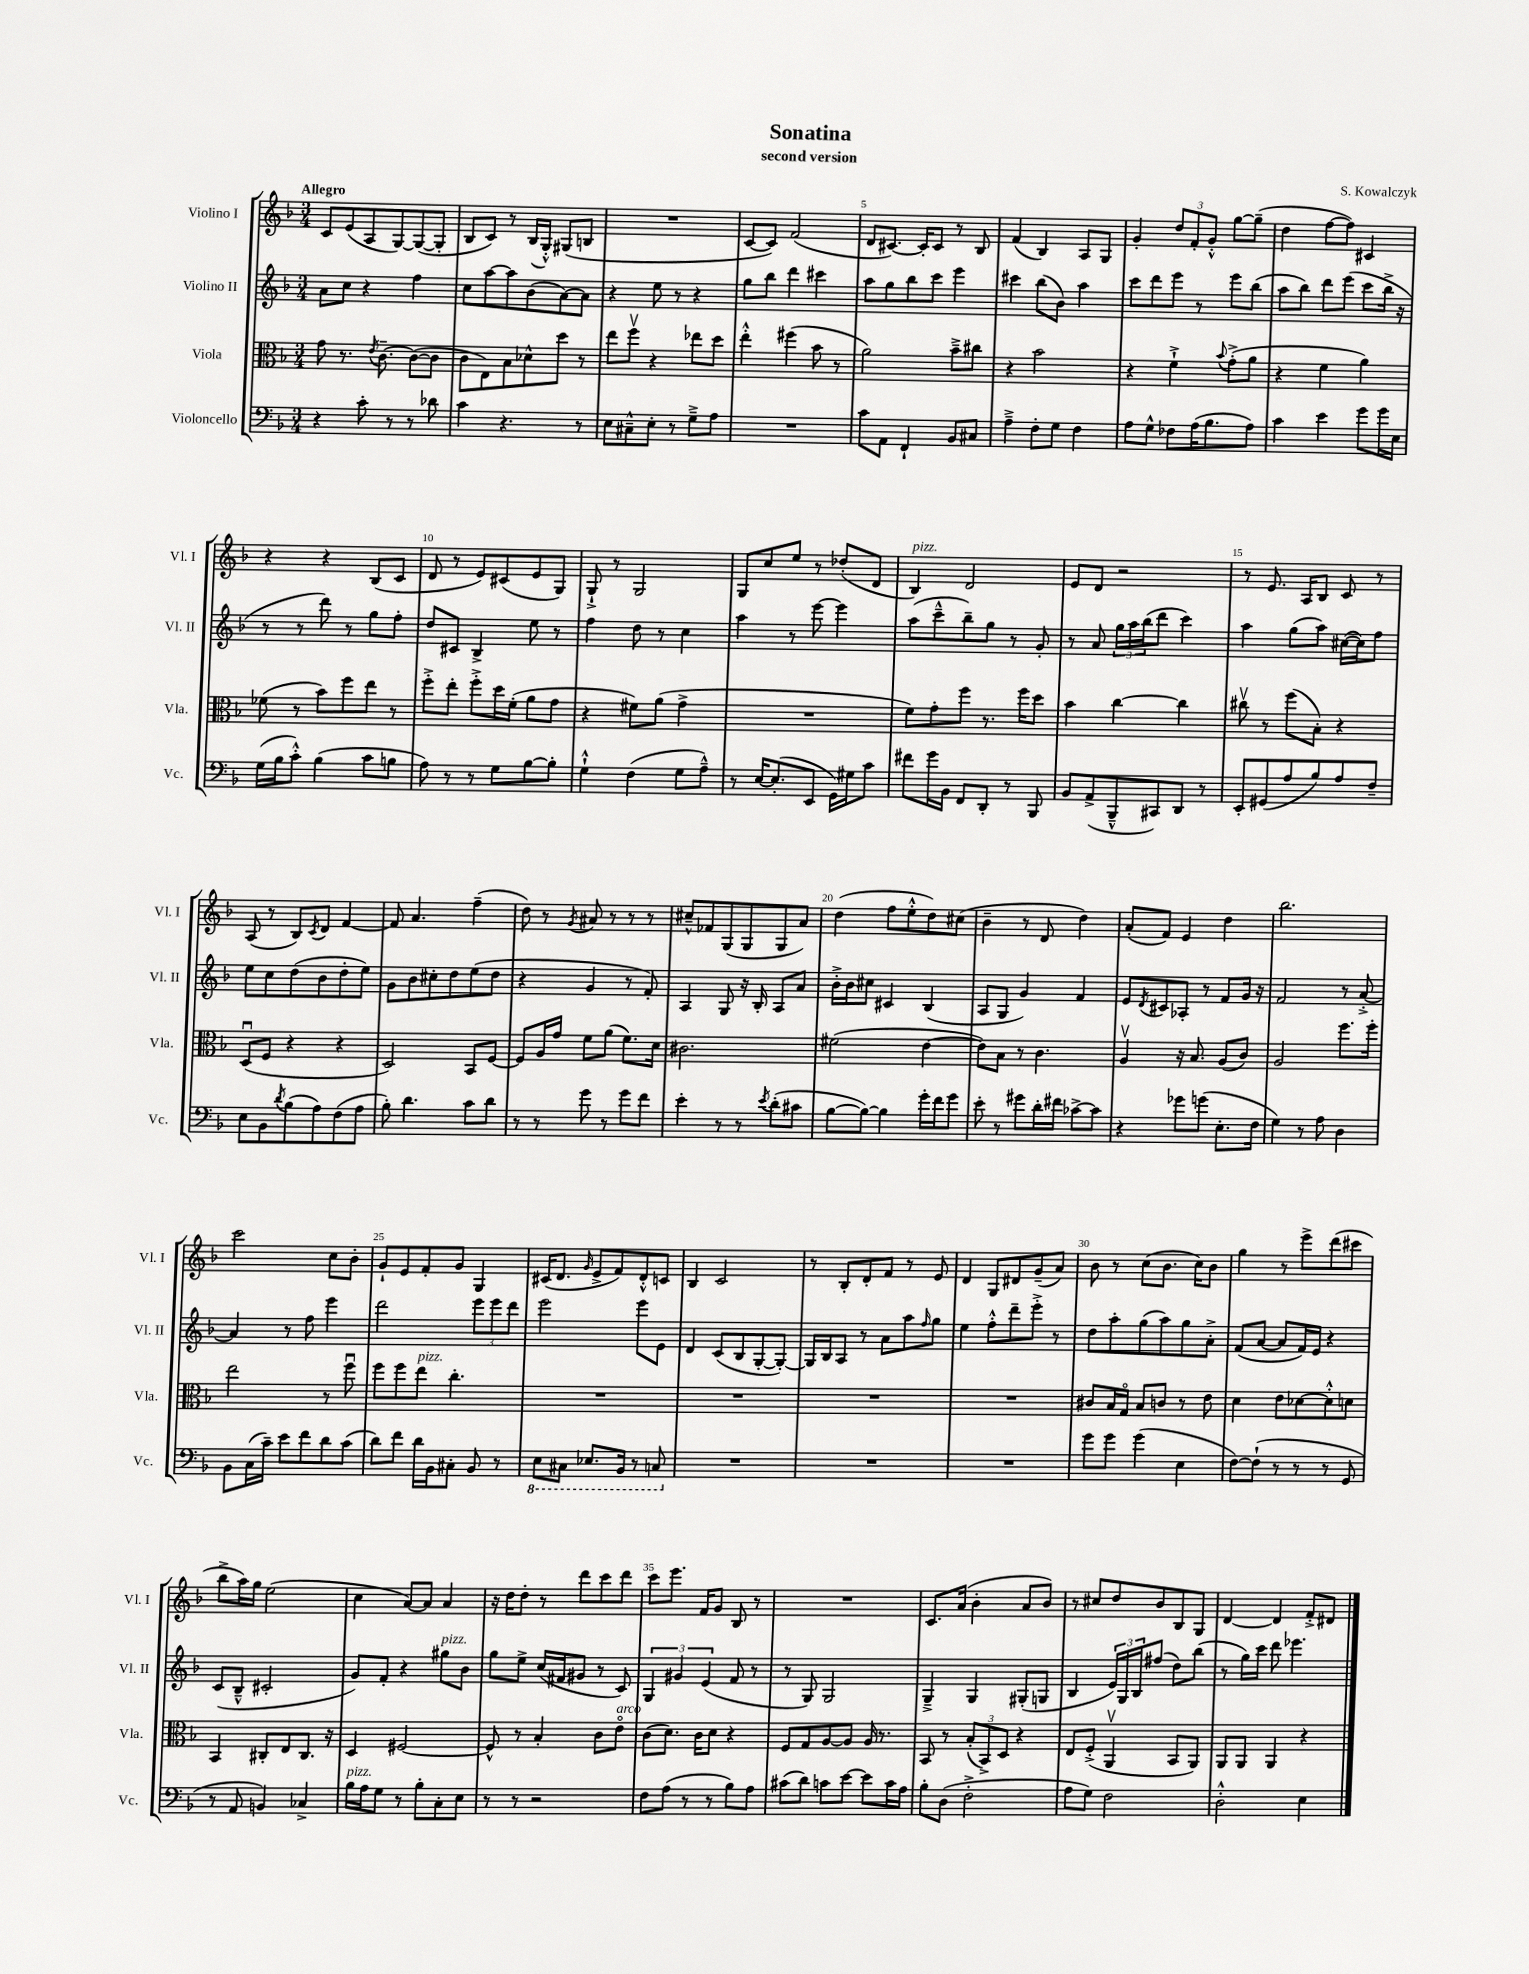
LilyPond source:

\header { title = "Sonatina" composer = "S. Kowalczyk" subtitle = "second version" }
<<
\new StaffGroup <<
\new Staff = "s0" \with { instrumentName = "Violino I" shortInstrumentName = "Vl. I" } {
    \clef treble \key f \major \numericTimeSignature \time 3/4 \tempo "Allegro"
    c'8 e'8( a8 g8~) g8~( g8-. |
    bes8 c'8) r8 bes16( g16-.-^) gis8( b8 |
    R2. |
    c'8~ c'8) f'2( |
    d'8 cis'8.~) cis'16-. cis'8 r8 bes8 |
    f'4( bes4) a8 g8 |
    g'4-. \tuplet 3/2 { d''8 f'8-. g'8-.-^ } g''8~ g''8--( |
    d''4 f''8~ f''8) cis'4 |
    r4 r4 bes8( c'8 |
    d'8 r8 e'8) cis'8( e'8 g8) |
    g8-!-> r8 g2 |
    g8 c''8 e''8 r8 des''8-.( d'8 |
    bes4^\markup { \italic "pizz." }) d'2 |
    e'8 d'8 r2 |
    r8 e'8. a16 bes8 c'8 r8 |
    a8( r8 bes8) \acciaccatura { c'8 } d'8 f'4~ |
    f'8 a'4. f''4--( |
    d''8) r8 \acciaccatura { g'8 } ais'8 r8 r8 r8 |
    cis''8---^ fes'8 g8( g8 g8 a'8) |
    d''4( f''8 e''8-.-^ d''8) cis''8( |
    bes'4-- r8 d'8 d''4) |
    a'8-.( f'8) e'4 d''4 |
    bes''2. |
    c'''2 c''8 bes'8-. |
    g'8-! e'8 f'8-. g'8 g4 |
    cis'16( d'8. \grace { g'16 } e'8-> f'8) d'8-.-^ c'8 |
    bes4 c'2 |
    r8 bes8-. d'8-. f'8 r8 e'8 |
    d'4 g8 dis'8 g'8--( a'8) |
    bes'8 r8 c''8( bes'8. c''16) bes'8 |
    g''4 r8 e'''8-> d'''8( cis'''8 |
    bes''8-> a''16) g''16 e''2( |
    c''4 a'8~) a'8 a'4 |
    r16 d''16 d''8-. r8 d'''8 c'''8 d'''8 |
    c'''8 e'''8. f'16 g'8 bes8 r8 |
    R2. |
    c'8. a'16( bes'4-. a'8 bes'8) |
    r8 cis''8 d''8 bes'8 bes8 g8 |
    d'4~ d'4 f'8-.-> dis'8 \bar "|." |
}
\new Staff = "s1" \with { instrumentName = "Violino II" shortInstrumentName = "Vl. II" } {
    \clef treble \key f \major \numericTimeSignature \time 3/4
    a'8 c''8 r4 f''4 |
    c''8 a''8~ a''8 bes'8( a'8~) a'8 |
    r4 e''8 r8 r4 |
    g''8 bes''8 d'''4 cis'''4 |
    a''8 g''8 bes''8 c'''8 e'''4 |
    cis'''4 bes''8( bes'8) a''4 |
    c'''8 d'''8 e'''8 r8 e'''8 bes''8( |
    a''8 bes''8) d'''8 e'''8( c'''8 bes''16-> r16 |
    r8 r8 d'''8) r8 g''8 f''8-. |
    d''8 cis'8 bes4-> e''8 r8 |
    f''4 d''8 r8 c''4 |
    a''4 r8 e'''8~ e'''4 |
    a''8( c'''8---^ bes''8--) g''8 r8 g'8-. |
    r8 a'8 \tuplet 3/2 { g''16 a''16 bes''16( } d'''8 c'''4) |
    a''4 g''8( a''8) cis''16~( cis''16) f''8 |
    e''8 c''8 d''8( bes'8 d''8-. e''8) |
    g'8 bes'8 cis''8-. d''8 e''8( d''8 |
    r4 g'4 r8 f'8-.) |
    a4 g8 r16 bes16-. a8 a'8 |
    bes'16-.-> bes'16 cis''8 cis'4 bes4( |
    a8 g8 g'4) f'4 |
    e'8 \acciaccatura { d'8 } cis'8 aes8-. r8 f'8 g'16 r16 |
    f'2 r8 a'8~-.-> |
    a'4 r8 f''8 e'''4 |
    d'''2 \tuplet 3/2 { e'''8 e'''8 d'''8 } |
    e'''2 e'''8 e'8 |
    d'4 c'8( bes8 g8~-. g8~-.) |
    g16 bes16 a8 r8 a'8 a''8 \grace { f''16 } g''8 |
    e''4 f''8-.-^ d'''8-- e'''8-.-> r8 |
    d''8 a''8-. g''8( a''8) g''8 a'8-.-> |
    f'8( a'8~ a'8 f'16) e'16 r4 |
    c'8( bes8---^ cis'2-. |
    g'8) f'8-. r4 gis''8^\markup { \italic "pizz." } bes'8 |
    g''8 e''8-> c''16( fis'16 gis'8 r8 c'8) |
    \tuplet 3/2 { g4 gis'4 e'4( } f'8 r8 |
    r8 g8) g2 |
    g4---> g4 gis8-.( g8 |
    bes4 \tuplet 3/2 { e'16) g16 bes16 } fis''8( d''8) bes''8( |
    r8 g''16) c'''16 d'''8 ees'''4. \bar "|." |
}
\new Staff = "s2" \with { instrumentName = "Viola" shortInstrumentName = "Vla." } {
    \clef alto \key f \major \numericTimeSignature \time 3/4
    g'8 r8. \acciaccatura { e'8 } c'8.~-- c'8~( c'8 |
    c'8 e8) bes8 des'8-^ d''8 r8 |
    e''8 f''8\upbow r4 ees''8 d''8 |
    e''4-.-^ fis''4( bes'8 r8 |
    a'2) bes'8---> cis''8 |
    r4 bes'2 |
    r4 f'4-!-> \appoggiatura { bes'8 } g'8-.->( a'8 |
    r4 f'4 a'4) |
    fes'8( r8 bes'8) f''8 e''8 r8 |
    f''8-.-> e''8-. f''8-.-> d''16 f'16-.( a'8 g'8 |
    r4 fis'8) a'8( g'4-> |
    R2. |
    f'8) g'8-. f''8 r8. f''16 d''8 |
    bes'4 c''4~ c''4 |
    cis''8\upbow r8 f''8( bes8-.) r4 |
    d8\downbow( f8 r4 r4 |
    d2) bes,8 f8~ |
    f8 a16 g'16 f'8 a'8( f'8.) d'16 |
    cis'2. |
    fis'2( e'4~ |
    e'8) bes8 r8 c'4. |
    a4\upbow r16 bes8. a8( c'8) |
    a2 f''8. f''16-. |
    e''2 r8 f''8\downbow |
    f''8 f''8 e''8^\markup { \italic "pizz." } c''4.-. |
    R2. |
    R2. |
    R2. |
    R2. |
    cis'8 bes16 g16\flageolet bes8 c'8 r8 e'8 |
    d'4 e'8 des'8~ des'8-.-^ d'8 |
    bes,4 cis8-. e8 cis8. r16 |
    d4 fis2~ |
    fis8-^ r8 bes4-. c'8 e'8\flageolet^\markup { \italic "arco" } |
    c'8( d'8.) c'16 d'8 r4 |
    f8 g8 a8~ a8 a16 r8. |
    bes,8 r8 \tuplet 3/2 { bes8-.( bes,8->) d8 } r4 |
    e8 f8-.->( a,4\upbow bes,8 a,8) |
    a,8 a,8 a,4 r4 \bar "|." |
}
\new Staff = "s3" \with { instrumentName = "Violoncello" shortInstrumentName = "Vc." } {
    \clef bass \key f \major \numericTimeSignature \time 3/4
    r4 c'8-. r8 r8 des'8 |
    c'4 r4. r8 |
    e8 cis8---^ e8-. r8 g8---> a8 |
    R2. |
    c'8 a,8 f,4-! bes,8 cis8 |
    a4---> f8-. g8 f4 |
    a8 g8-^ fes8 a16( bes8. a8) |
    c'4 e'4 g'8 g'16 e16 |
    g16( bes16 c'8-.-^) bes4( c'8 b8 |
    a8) r8 r8 g8 bes8~ bes8-. |
    g4-!-^ f4( g8 a8---^) |
    r8 e16~ e8.-.( e,8 g,16) gis16 c'8 |
    fis'8 g'16 bes,16 f,8 d,8-. r8 bes,,8 |
    bes,8 a,8->( bes,,8---^ cis,8) d,8 r8 |
    e,8-. gis,8( a8 bes8) a8 f8-- |
    e8 bes,8 \acciaccatura { d'8 } bes8( a8) f8( a8 |
    bes8-.) d'4. c'8 d'8 |
    r8 r8 g'8 r8 g'8 f'8 |
    e'4-. r8 r8 \acciaccatura { e'8 } d'8-.( cis'8 |
    bes8~ bes8~) bes4 g'16-. f'16 g'8 |
    e'8-. r8 gis'8 d'16-. fis'16 ces'8~-> ces'8 |
    r4 ges'8 g'8( e8.-. f16 |
    g4) r8 a8 d4 |
    bes,8 c16( c'16--) e'8 f'8 d'8 c'8( |
    d'8) f'8 d'16 bes,16 cis8-. bes,8 r8 |
    \ottava #-1 e,8 cis,8 ees,8. bes,,16 r8 c,8 \ottava #0 |
    R2. |
    R2. |
    R2. |
    g'8 g'8 g'4( e4 |
    f8~) f8-!( r8 r8 r8 g,8 |
    r8 a,8 b,4) ces4-> |
    bes16^\markup { \italic "pizz." } a16 g8 r8 bes8-. c8-. e8 |
    r8 r8 r2 |
    f8 a8( r8 r8 bes8) a8 |
    cis'8( d'8) c'8 e'8~ e'8 c'16 a16 |
    bes8-. d8( f2-.-> |
    a8 g8) f2 |
    d2-.-^ e4 \bar "|." |
}
>>
>>
\layout { \context { \Score \override BarNumber.break-visibility = ##(#f #t #t) barNumberVisibility = #(every-nth-bar-number-visible 5) } }
